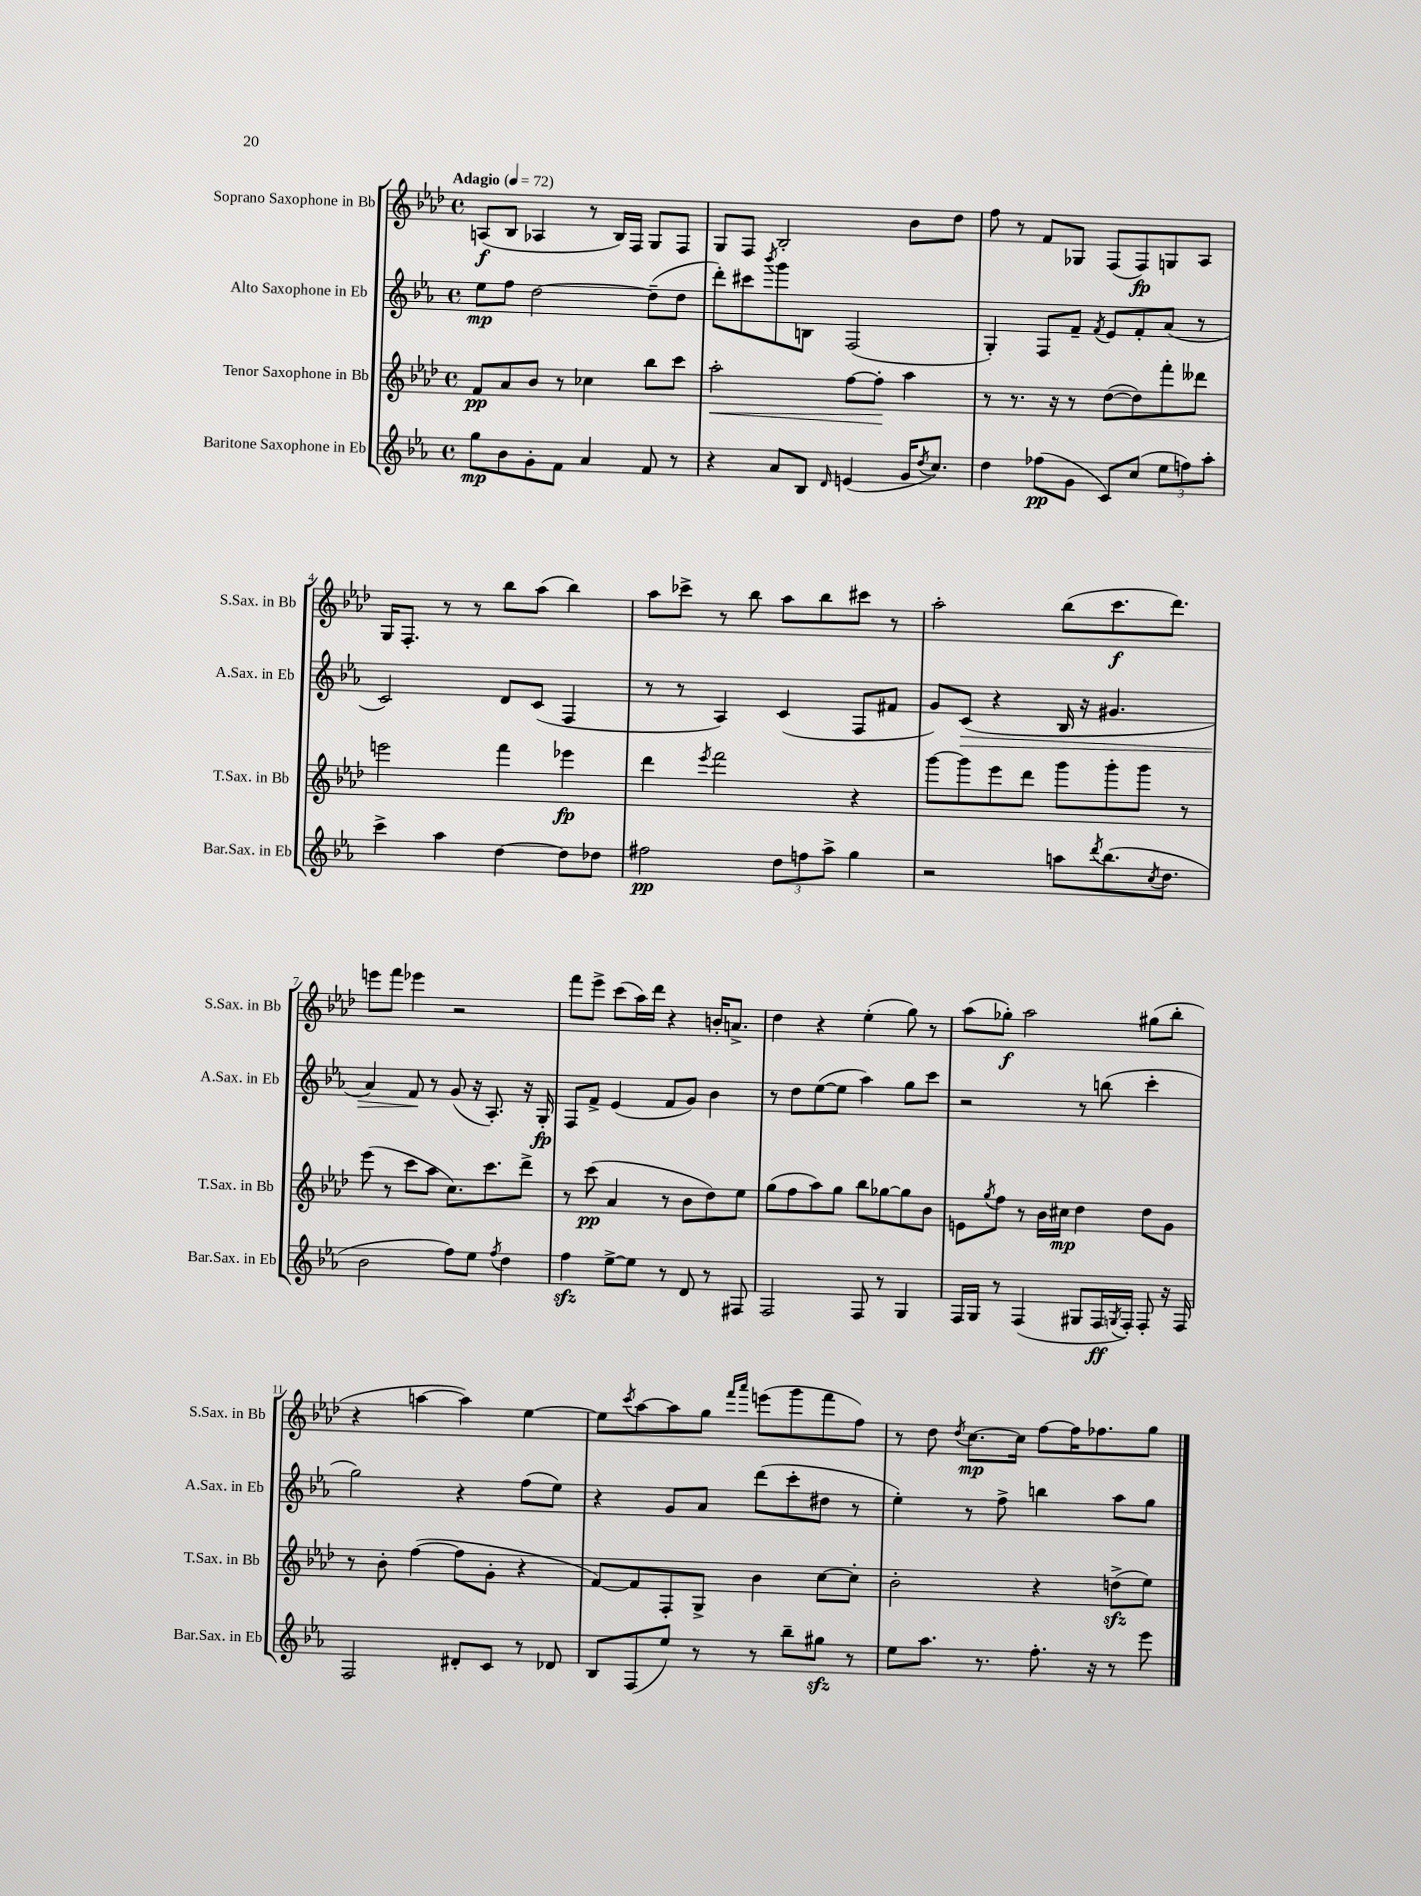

**kern	**kern	**kern	**kern
*staff4	*staff3	*staff2	*staff1
*clefG2	*clefG2	*clefG2	*clefG2
*k[b-e-a-]	*k[b-e-a-d-]	*k[b-e-a-]	*k[b-e-a-d-]
*M4/4	*M4/4	*M4/4	*M4/4
*met(c)	*met(c)	*met(c)	*met(c)
*MM72	*MM72	*MM72	*MM72
8gg\L	8f/L	8ee-\L	(8A/L
8b-\	8a-/	8ff\J	8B-/J
8g'\	8b-/J	[2dd\	4A-/
8f\J	8r	.	.
4a-/	4cc-\	.	8r
.	.	.	16B-/LL)
.	.	.	16F/JJ
8f/	8bb-\L	(8dd~\]L	8G/L
8r	8ccc\J	8dd\J	8F/J
=	=	=	=
4r	2aa-'\	8ddd'\L)	8G/L
.	.	8ccc#\	8F/J
.	.	8qbbb-/	.
8a-/L	.	8ggg\	2B-'/
8B-/J	.	8B\J	.
16qqd/	.	.	.
(4e/	[8ff\L	(2F/	.
.	8ff'\]J	.	.
16g/LK	4aa-\	.	8b-\L
8qdd/	.	.	.
8.cc/J)	.	.	.
.	.	.	8dd-\J
=	=	=	=
4dd\	8r	4G'/)	8ff\
.	8.r	.	8r
(8ff-\L	.	8F/L	8f/L
.	16r	.	.
8g\J	8r	8f~/J	8G-/J
.	.	8qf/	.
8c/L)	([8dd-\L	8e-/L	(8F/L
(8cc/J	8dd-\])	8f'/	8F/)
12ee-\L	8fff'\	(8a-/J	8G/
12ff\)	.	.	.
.	8ddd--\J	8r	8A-/J
12aa-'\J	.	.	.
=	=	=	=
4ccc^\	2eee\	2c/)	16G/LK
.	.	.	8.F'/J
4aa-\	.	.	8r
.	.	.	8r
[4dd\	4fff\	8d/L	8bb-\L
.	.	(8c/J	(8aa-\J
8dd\]L	4eee-\	4F/	4bb-\)
8dd-\J	.	.	.
=	=	=	=
2ff#\	4ddd-\	8r	8aa-\L
.	.	8r	8ccc-^\J
.	8qeee-/	.	.
.	2fff\	4A-/)	8r
.	.	.	8bb-\
12dd\L	.	(4c/	8aa-\L
12ff\	.	.	.
.	.	.	8bb-\
12aa-^\J	.	.	.
4gg\	4r	8F/L	8ccc#\J
.	.	8f#/J	8r
=	=	=	=
2r	[8ggg\L	8g/L)	2aa-'\
.	8ggg\]	(8c/J	.
.	8eee-\	4r	.
.	8ddd-\J	.	.
8aa\L	8ggg\L	16B-/	(8bb-\L
.	.	16r	.
8qddd/	.	.	.
(8.bb-\	8ggg'\	4.g#/	8.ccc\
.	8ggg\J	.	.
8qcc/	.	.	.
8.dd\J	.	.	8.ddd-\J)
.	8r	.	.
=	=	=	=
2b-\	(8eee-\	4a-/)	8eee\L
.	8r	.	8fff\J
.	8ccc\L	8f/	4eee-\
.	8aa-\J	8r	.
8ff\L)	8.cc\L)	(8g/	2r
8ee-\J	.	16r	.
.	8.ccc\	8.A-'/)	.
8qff/	.	.	.
4dd\	.	.	.
.	8ddd-^\J	16r	.
.	.	16G'/	.
=	=	=	=
4ff\	8r	8F/L	8fff\L
.	(8ccc\	8f^/J	8eee-^\J
[8ee-^\L	4a-/	(4e-/	(8ccc\L
8ee-\]J	.	.	16aa-\L)
.	.	.	16ddd-\JJ
8r	8r	8f/L	4r
8d/	8b-\L	8g/J)	.
8r	8dd-\)	4b-\	16b'/LK
.	.	.	8.a^/J
8F#/	8ee-\J	.	.
=	=	=	=
2F/	(8gg\L	8r	4dd-\
.	8ff\	8dd\L	.
.	8aa-\)	([8ee-\	4r
.	8gg\J	8ee-\]J	.
8F/	8bb-\L	4aa-\)	(4ee-'\
8r	[8gg-\	.	.
4G/	8gg-\]	8gg\L	8gg\)
.	8b-\J	8ccc\J	8r
=	=	=	=
16F/LL	8e\L	2r	(8aa-\L
16G/JJ	.	.	.
.	8qgg/	.	.
8r	8ff\J	.	8gg-'\J)
(4F/	8r	.	2aa-\
.	16b-\LL	.	.
.	16cc#\JJ	.	.
8G#/L	4dd-\	8r	.
16F/L	.	(8bb\	.
8qG/	.	.	.
16F'/JJ)	.	.	.
8F'/	8dd-\L	4ccc'\	(8gg#\L
16r	8g\J	.	8bb-'\J
16F/	.	.	.
=	=	=	=
2F/	8r	2gg\)	4r
.	8b-'\	.	.
.	([4ff\	.	[4aa\
8d#'/L	8ff\]L	4r	4aa\])
8c/J	8g'\J	.	.
8r	4r	(8ff\L	[4ee-\
8d-/	.	8ee-\J)	.
=	=	=	=
8B-/L	[8f/L)	4r	8ee-\]L
.	.	.	8qccc/
(8F/	8f/]	.	[8aa-\
8ee-/J)	8F'/	8g/L	8aa-\]
8r	8G^/J	8a-/J	8gg\J
.	.	.	16qqfff/LL
.	.	.	16qqaaa-/JJ
8r	4b-\	(8ddd\L	(8eee\L
8bb-~\L	.	8ccc'\	8ggg\
8gg#\J	[8cc\L	8dd#\J	8fff\
8r	8cc'\]J	8r	8ff\J)
=	=	=	=
8ee-\L	2b-'\	4ee-'\)	8r
8.aa-\J	.	.	8dd-\
.	.	.	8qdd-/
.	.	8r	[8.cc\L
8.r	.	.	.
.	.	8ff^\	.
.	.	.	16cc\]Jk
8.ff'\	4r	4bb\	[8ff\L
.	.	.	16ff\]K
16r	.	.	8.ff-\
8r	(8dd^\L	8aa-\L	.
8eee-\	8ee-\J)	8gg\J	8gg\J
==	==	==	==
*-	*-	*-	*-
